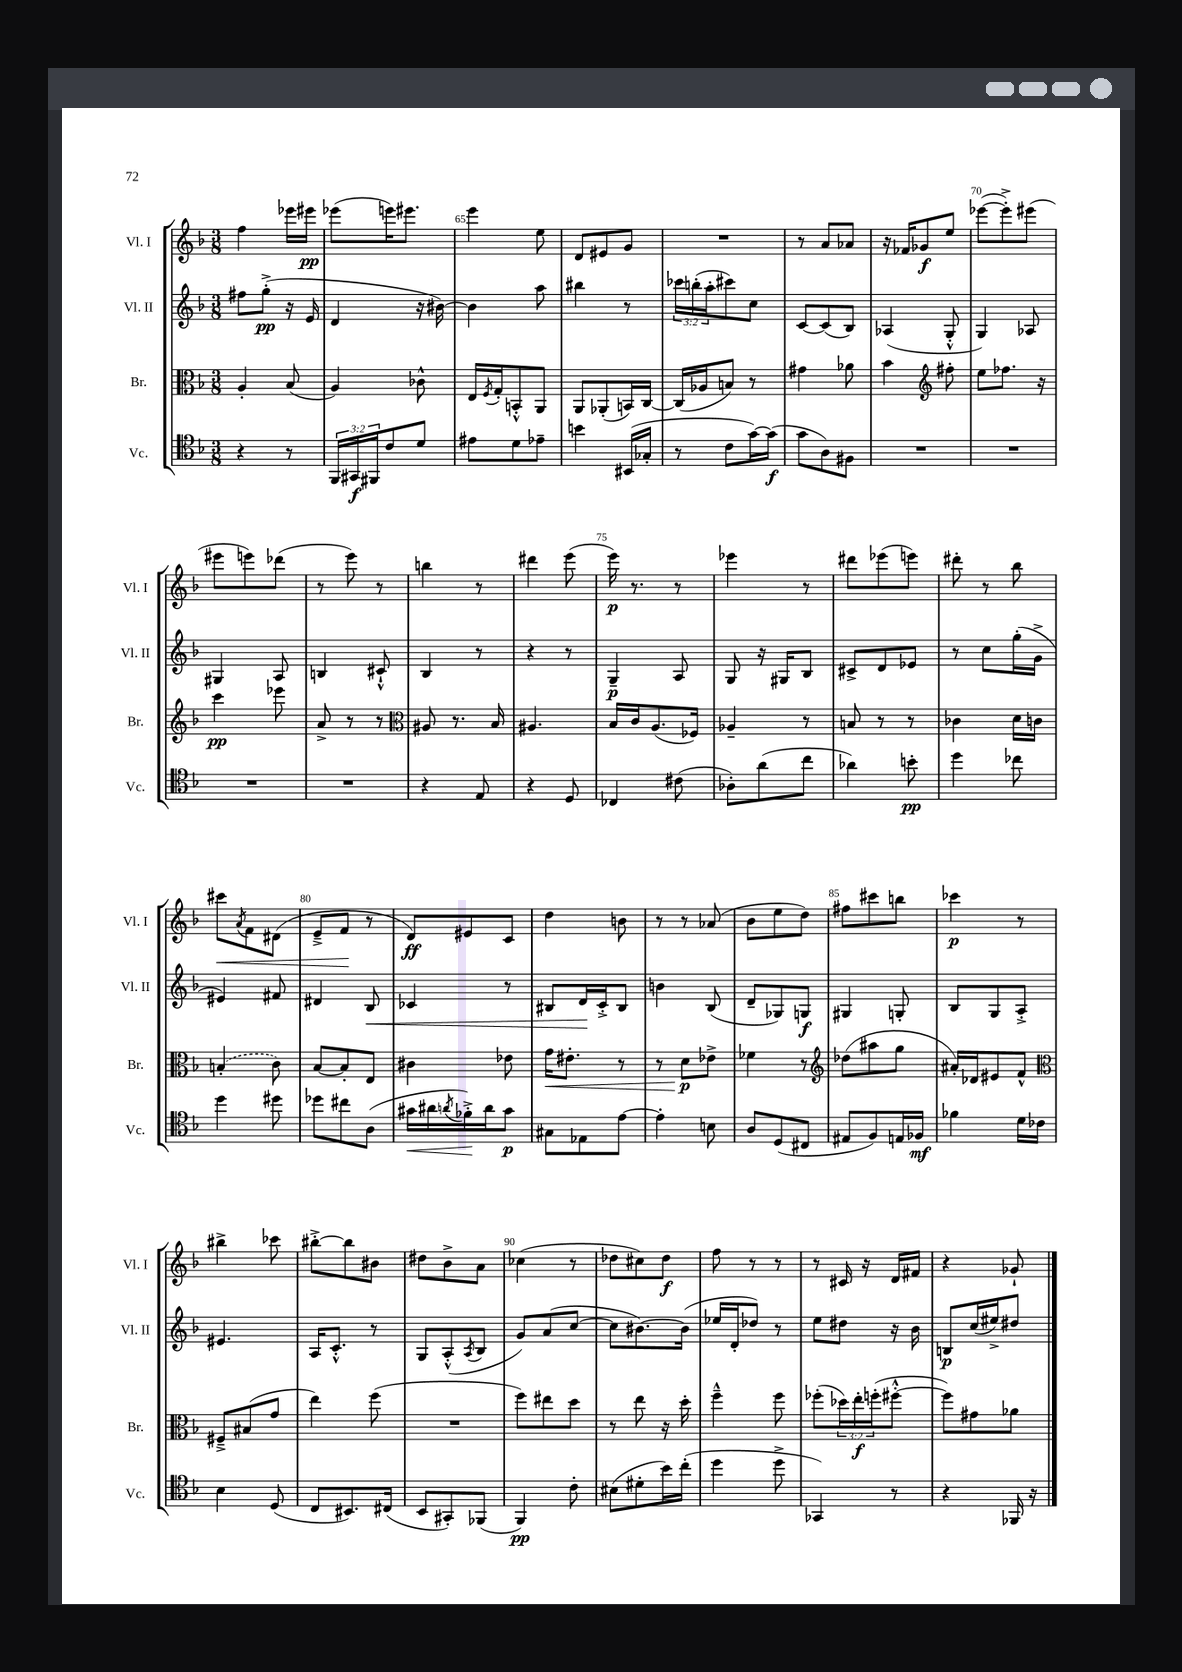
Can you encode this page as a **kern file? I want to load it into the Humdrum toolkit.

**kern	**kern	**kern	**kern
*staff4	*staff3	*staff2	*staff1
*clefC4	*clefC3	*clefG2	*clefG2
*k[b-]	*k[b-]	*k[b-]	*k[b-]
*M3/8	*M3/8	*M3/8	*M3/8
4r	4A'	8ff#	4ff
.	.	(8gg'^	.
8r	(8B-	16r	16eee-
.	.	16e	16eee#
=	=	=	=
24FF	4A)	4d	(8eee-
24GG#	.	.	.
24FF#	.	.	.
8c	.	.	16eee)
.	.	.	8.eee#
8d	8c-^^	16r	.
.	.	[16b#)	.
=	=	=	=
8e#	16E	4b#]	4eee
.	8qF	.	.
.	16G'	.	.
8d	8BB'^^	.	.
8e-~	8AA	8aa	8ee
=	=	=	=
4b	8AA	4bb#	8d
.	(8AA-'	.	8e#
(16BB#	16BB)	8r	8g
16G-'	[16C	.	.
=	=	=	=
8r	(16C]	24ccc-	4.r
.	.	(24bb'	.
.	16A-	.	.
.	.	24aa'	.
8c	8B)	8ccc#)	.
[16g)	8r	8cc	.
(16g]	.	.	.
=	=	=	=
8g	4g#	[8c	8r
8A)	.	(8c]	8a
8F#	8a-	8B-)	8a-
=	=	=	=
4.r	4b-	(4A-	16r
.	.	.	16f-
.	.	.	8g-
*	*clefG2	*	*
.	8ff#'	8G'^^	8ee
=	=	=	=
4.r	8ee	4G)	([8eee-
.	8.ff-	.	8eee-'^])
.	.	8A-	(8eee#
.	16r	.	.
=	=	=	=
4.r	4ccc	4G#	8eee#
.	.	.	8eee)
.	8eee-	8A	(8ddd-
=	=	=	=
4.r	8a^	4B	8r
.	8r	.	8eee)
.	8r	8c#`^^	8r
=	=	=	=
*	*clefC3	*	*
4r	8A#	4B-	4bb
.	8.r	.	.
8E	.	8r	8r
.	16B-	.	.
=	=	=	=
4r	4.A#	4r	4ddd#
8D	.	8r	(8eee
=	=	=	=
4C-	16B-	4G~	16eee)
.	16c	.	8.r
.	(8.A	.	.
(8c#	.	8A	8r
.	16F-)	.	.
=	=	=	=
8A-')	4A-~	8G	4eee-
(8a	.	16r	.
.	.	16G#	.
8cc	8r	8B-	8r
=	=	=	=
4a-)	8B	8c#^	8ddd#
.	8r	8d	(8eee-
8b'	8r	8e-	8eee)
=	=	=	=
4dd	4c-	8r	8ddd#'
.	.	8cc	8r
8cc-	16d	(16gg'	8bb-
.	16c	16g^	.
=	=	=	=
4dd	(4B'	4e#)	8ccc#
.	.	.	8qa
.	.	.	8f
8dd#	8c)	8f#	(8d#
=	=	=	=
8dd-	[8B-	4d#	8e~^
8cc#	8B-']	.	8f
(8A	8E	8B-	8r
=	=	=	=
16g#	4c#	4c-	8d)
16a#	.	.	.
8qa	.	.	.
16f-'^)	.	.	8e#
16a	.	.	.
8g#	8e-	8r	8c
=	=	=	=
8G#	16g	8B#	4dd
.	8.e#'	.	.
8E-	.	16d	.
.	.	16c'^	.
[8e	8r	8B#	8b
=	=	=	=
4e']	8r	4b	8r
.	8d	.	8r
8B	8e-^	(8B-	(8a-
=	=	=	=
8A	4f-	8d~	8b-
(8D	.	8G-)	8ee
8C#	8r	8G	8dd)
=	=	=	=
*	*clefG2	*	*
8E#	(8dd-	4G#	8ff#
8F)	8aa#	.	8ccc#
16E	8gg	8G'	8bb
16F-	.	.	.
=	=	=	=
4f-	16a#')	8B-	4ccc-
.	16d-	.	.
.	8e#	8G	.
16d	8f^^	8A'^	8r
16c-	.	.	.
=	=	=	=
*	*clefC3	*	*
4B-	8F#~^	4.e#	4bb#^
.	(8B#	.	.
(8D	8g	.	8ccc-
=	=	=	=
8C	4ee)	16A	[8bb#'^
.	.	8.c'^^	.
8.BB#)	.	.	8bb#]
.	(8ff	8r	8b#
(16C#	.	.	.
=	=	=	=
8BB-	4.r	8G	8dd#
8GG#')	.	(8A'^^	8b-^
.	.	8qA	.
(8FF-	.	8B-	8a
=	=	=	=
4FF)	8ff)	8g)	(4cc-
.	8ee#	(8a	.
8c'	8dd	[8cc	8r
=	=	=	=
(8B#	8r	8cc]	8dd-
8d#'	8ee	[8.b#)	8cc#)
16b-)	16r	.	8dd-
(16cc'	16dd'	(16b#]	.
=	=	=	=
4dd	4ff~^^	16ee-	8ff
.	.	16d'	.
.	.	8dd-)	8r
8dd^	8ff	8r	8r
=	=	=	=
4GG-)	(8ff-'	8ee	8r
.	24dd-)	8dd#	16c#
.	24ee'	.	.
.	.	.	16r
.	(24ff'	.	.
8r	[8ff#'^^	16r	16d
.	.	16b-	16f#
=	=	=	=
4r	8ff#])	8B	4r
.	8g#	(16cc	.
.	.	16ee#^)	.
16FF-	8a-	8dd#	8g-`
16r	.	.	.
==	==	==	==
*-	*-	*-	*-
